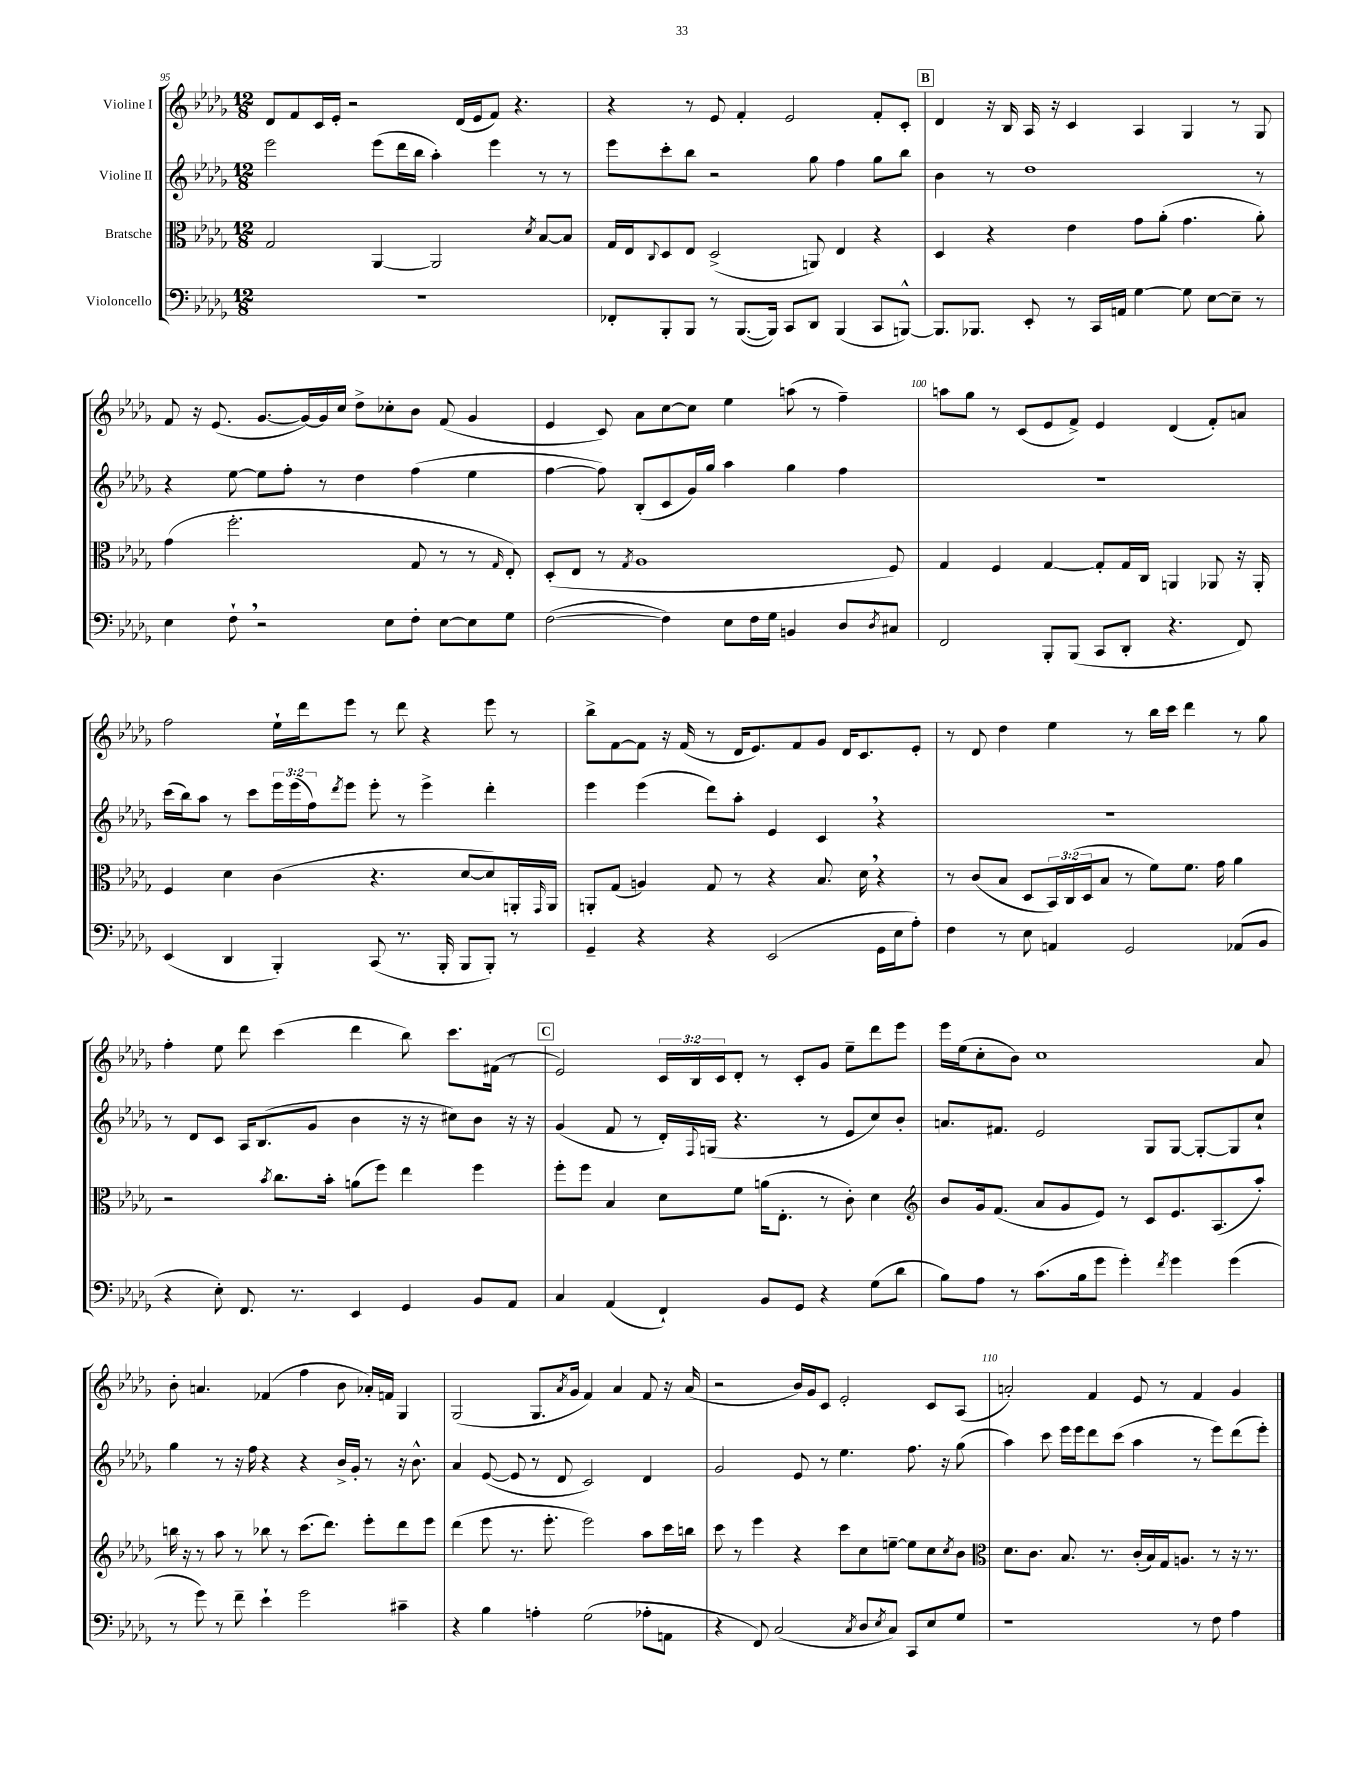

**kern	**kern	**kern	**kern
*part4	*part3	*part2	*part1
*staff4	*staff3	*staff2	*staff1
*I"Violoncello	*I"Bratsche	*I"Violine II	*I"Violine I
*clefF4	*clefC3	*clefG2	*clefG2
*k[b-e-a-d-g-]	*k[b-e-a-d-g-]	*k[b-e-a-d-g-]	*k[b-e-a-d-g-]
*M12/8	*M12/8	*M12/8	*M12/8
=95	=95	=95	=95
1.r	2G-/	2eee-\	8d-/L
.	.	.	8f/
.	.	.	16c/L
.	.	.	16e-'/JJ
.	.	.	2r
.	[4AA-/	(8eee-\L	.
.	.	16ddd-\L	.
.	.	16bb-\JJ	.
.	2AA-/]	4aa-'\)	.
.	.	.	(16d-/LL
.	.	.	16e-/J
.	.	4eee-\	8f/J)
.	.	.	4.r
.	8qd-/	.	.
.	[8B-/L	8r	.
.	8B-/J]	8r	.
=96	=96	=96	=96
8FF-X'/L	16G-/LL	8eee-\L	4r
.	16E-/J	.	.
.	8qqC/	.	.
8BBB-'/	8D-/	8ccc'\	.
8BBB-/J	8E-/J	8bb-\J	8r
8r	(2D-^/	2r	8e-/
([8.BBB-/L	.	.	4f'/
16BBB-/Jk])	.	.	.
8CC/L	.	.	2e-/
8DD-/J	8AAn/)	8gg-\	.
(4BBB-/	4E-/	4ff\	.
8CC/L	4r	8gg-\L	8f'/L
[8BBBn^^/J)	.	8bb-\J	8c'/J
!!LO:REH:place=s1:t=B
=97	=97	=97	=97
8.BBB/L]	4D-/	4b-\	4d-/
8.BBB-X/J	.	.	.
.	4r	8r	16r
.	.	.	16B-/
8EE-'/	.	1dd-	16A-/
.	.	.	16r
8r	4e-\	.	4c/
16CC/LL	.	.	.
16AAn/JJ	.	.	.
[4G-\	8g-\L	.	4A-/
.	(8a-'\J	.	.
8G-\]	4.g-\	.	4G-/
[8E-\L	.	.	.
8E-~\J]	.	.	8r
8r	8a-'\)	8r	8G-/
!!LO:LB:g=z
=98	=98	=98	=98
4E-\	(4g-\	4r	8f/
.	.	.	16r
.	.	.	(8.e-/
8F`,\	2.ff'\	[8ee-\	.
2r	.	8ee-\L]	[8.g-/L
.	.	8ff'\J	.
.	.	.	16g-/L_)
.	.	8r	16g-/]
.	.	.	16cc/JJ
.	.	4dd-\	8dd-^\L
8E-\L	.	.	8cc-X'\
8F'\J	8G-/	(4ff\	8b-\J
[8E-\L	8r	.	(8f/
8E-\]	8r	4ee-\	4g-/
.	16qqG-/	.	.
8G-\J	8E-'/)	.	.
=99	=99	=99	=99
([2F\	(8D-'/L	[4ff\	4e-/
.	8E-/J	.	.
.	8r	8ff\])	8c/)
.	8qG-/	.	.
.	1A-	(8B-'/L	8a-\L
4F\])	.	8c/	[8cc\
.	.	16g-/L)	8cc\J]
.	.	16gg-/JJ	.
8E-\L	.	4aa-\	4ee-\
16F\L	.	.	.
16G-\JJ	.	.	.
4BBn/	.	4gg-\	(8aan\
.	.	.	8r
8D-/L	.	4ff\	4ff~\)
8qD-/	.	.	.
8C#X/J	8F/)	.	.
=100	=100	=100	=100
2FF/	4G-/	1.r	8aan\L
.	.	.	8gg-\J
.	4F/	.	8r
.	.	.	(8c/L
8BBB-'/L	[4G-/	.	8e-/
(8BBB-/J	.	.	8f^/J)
8CC/L	8G-'/L]	.	4e-/
8DD-'/J	16G-/L	.	.
.	16C/JJ	.	.
4.r	4AAn/	.	(4d-/
.	8AA-X/	.	8f'/L)
8FF/)	16r	.	8an/J
.	16AA-'/	.	.
!!LO:LB:g=z
=101	=101	=101	=101
(4EE-/	4F/	(16ccc\LL	2ff\
.	.	16bb-\J)	.
.	.	8aa-\J	.
4DD-/	4d-\	8r	.
.	.	8ccc\L	.
4BBB-'/)	(4c\	24eee-\L	16ee-`\LL
.	.	(24eee-\	.
.	.	.	16ddd-\J
.	.	24ff\J)	.
.	.	8qddd-/	.
.	.	8eee-\J	8eee-\J
(8CC/	4.r	8eee-'\	8r
8.r	.	8r	8ddd-\
.	.	4eee-^\	4r
16BBB-'/	.	.	.
8BBB-/L	[8d-/L	.	.
8BBB-'/J)	8d-/])	4ddd-'\	8eee-\
8r	16AAn'/L	.	8r
.	16qqGG-/	.	.
.	16AA/JJ	.	.
=102	=102	=102	=102
4GG-~/	8AAn'/L	4eee-\	8bb-^\L
.	(8G-/J	.	[8f\
4r	4An/)	(4eee-\	8f\J]
.	.	.	16r
.	.	.	(16f/
4r	8G-/	8ddd-\L)	8r
.	8r	8aa-'\J	16d-/KL
.	.	.	8.e-/)
(2EE-/	4r	4e-/	.
.	.	.	8f/
.	8.B-/	4c,/	8g-/J
.	.	.	16d-/KL
.	16d-,\	.	8.c/
16GG-\LL	4r	4r	.
16E-\J	.	.	.
8A-'\J)	.	.	8e-'/J
=103	=103	=103	=103
4F\	8r	1.r	8r
.	(8c/L	.	8d-/
8r	8B-/J	.	4dd-\
8E-\	8D-/L	.	.
4AAn/	24BB-/L)	.	4ee-\
.	(24C/	.	.
.	24D-/J	.	.
.	8B-/J	.	.
2GG-/	8r	.	8r
.	8f\L)	.	16bb-\LL
.	.	.	16ccc\JJ
.	8.f\J	.	4ddd-\
.	16g-\	.	.
(8AA-X/L	4a-\	.	8r
8BB-/J	.	.	8gg-\
!!LO:LB:g=z
=104	=104	=104	=104
4r	2r	8r	4ff'\
.	.	8d-/L	.
8E-'\)	.	8c/J	8ee-\
8.FF/	.	16A-/KL	8ddd-\
.	.	(8.B-/	.
.	8qb-/	.	.
.	8.cc\L	.	(4ccc\
8.r	.	.	.
.	.	8g-/J	.
.	16b-'\Jk	.	.
4EE-/	(8an\L	4b-\	4ddd-\
.	8ff\J)	.	.
4GG-/	4ee-\	16r	8bb-\)
.	.	16r	.
.	.	8cc#X\L)	8.ccc\L
8BB-/L	4ff\	8b-\J	.
.	.	.	(16f#X\Jk
8AA-/J	.	16r	8r
.	.	16r	.
!!LO:REH:place=s1:t=C
=105	=105	=105	=105
4C/	8ff'\L	(4g-/	2e-/)
.	8ff\J	.	.
(4AA-/	4B-/	8f/	.
.	.	8r	.
4FF`/)	8d-\L	16d-'/LL)	24c/LL
.	.	.	24B-/
.	.	8qqF/	.
.	.	(16Gn/JJ	.
.	.	.	24c/J
.	8f\J	4.r	8d-'/J
8BB-/L	(16an\KL	.	8r
.	8.E-'\J	.	.
8GG-/J	.	.	8c'/L
4r	8r	8r	8g-/J
.	8c'\)	8e-/L	8ee-~\L
(8G-\L	4d-\	8cc/)	8ddd-\
8d-\J	.	8b-'/J	8eee-\J
=106	=106	=106	=106
*	*clefG2	*	*
8B-\L)	8b-/L	8.an/L	16eee-\LL
.	.	.	(16ee-\J
8A-\J	16g-/k	.	8cc'\
.	(8.f/J	8.f#X/J	.
8r	.	.	8b-\J)
(8.c\L	8a-/L	2e-/	1cc
.	8g-/	.	.
16B-\k	.	.	.
8g-\J	8e-/J)	.	.
4g-'\)	8r	.	.
.	8c/L	8G-/L	.
8qf/	.	.	.
4g-\	8.e-/	[8G-/J	.
.	.	8G-'/L_	.
.	(8.A-/	.	.
(4g-\	.	8G-/]	.
.	8aa-'/J)	8cc`/J	8a-/
!!LO:LB:g=z
=107	=107	=107	=107
8r	16bbn\	4gg-\	8b-'\
.	16r	.	.
8g-\)	8r	.	4.an/
8r	8aa-\	8r	.
8f~\	8r	16r	.
.	.	16ff\	.
4e-`\	8bb-X\	4r	(4f-X/
.	8r	.	.
2g-\	(8.ccc\L	4r	4ff\
.	8.ddd-\J)	.	.
.	.	16b-^/LL	8b-\
.	.	16g-'/JJ	.
.	8eee-'\L	8r	16a-X'/LL)
.	.	.	16fn/JJ
4c#X~\	8ddd-\	16r	4G-/
.	.	8.b-^^\	.
.	8eee-\J	.	.
=108	=108	=108	=108
4r	(4ddd-\	4a-/	(2G-/
4B-\	8eee-\	([8e-/	.
.	8.r	8e-/]	.
4An'\	.	8r	8.G-/L
.	8.eee-'\	.	.
.	.	8d-/	.
.	.	.	8qa-/
.	.	.	16g-/Jk
(2G-\	2eee-\)	2c/)	4f/)
.	.	.	4a-/
8A-X'\L	8aa-\L	4d-/	8f/
8AAn\J	16ccc\L	.	16r
.	16bbn\JJ	.	(16a-/
=109	=109	=109	=109
4r	8ccc\	2g-/	2r
.	8r	.	.
8FF/)	4eee-\	.	.
(2C/	.	.	.
.	4r	8e-/	16b-/LL)
.	.	.	16g-/J
.	.	8r	8c/J
.	8ccc\L	4.ee-\	2e-'/
8qC/	.	.	.
8D-/L	8cc\	.	.
8qE-/	.	.	.
8C/J)	[8een~\J	.	.
8CC/L	8ee\L]	8.ff\	.
8E-/	8cc\	.	8c/L
.	.	16r	.
.	8qcc/	.	.
8G-/J	8b-\J	(8gg-\	(8A-/J
=110	=110	=110	=110
*	*clefC3	*	*
1r	8.d-\L	4aa-\)	2an'/)
.	8.c\J	.	.
.	.	8ccc\	.
.	8.B-/	16eee-\LL	.
.	.	16eee-\J	.
.	.	8ddd-\	4f/
.	8.r	.	.
.	.	(8ccc\J	.
.	(16c'/LL	4aa-\	8e-/
.	16B-/)	.	.
.	16G-/J	.	8r
.	8.An/J	.	.
8r	.	8r	4f/
8F\	8r	8eee-\L)	.
4A-\	16r	(8ddd-\	4g-/
.	8.r	.	.
.	.	8eee-'\J)	.
==	==	==	==
*-	*-	*-	*-
